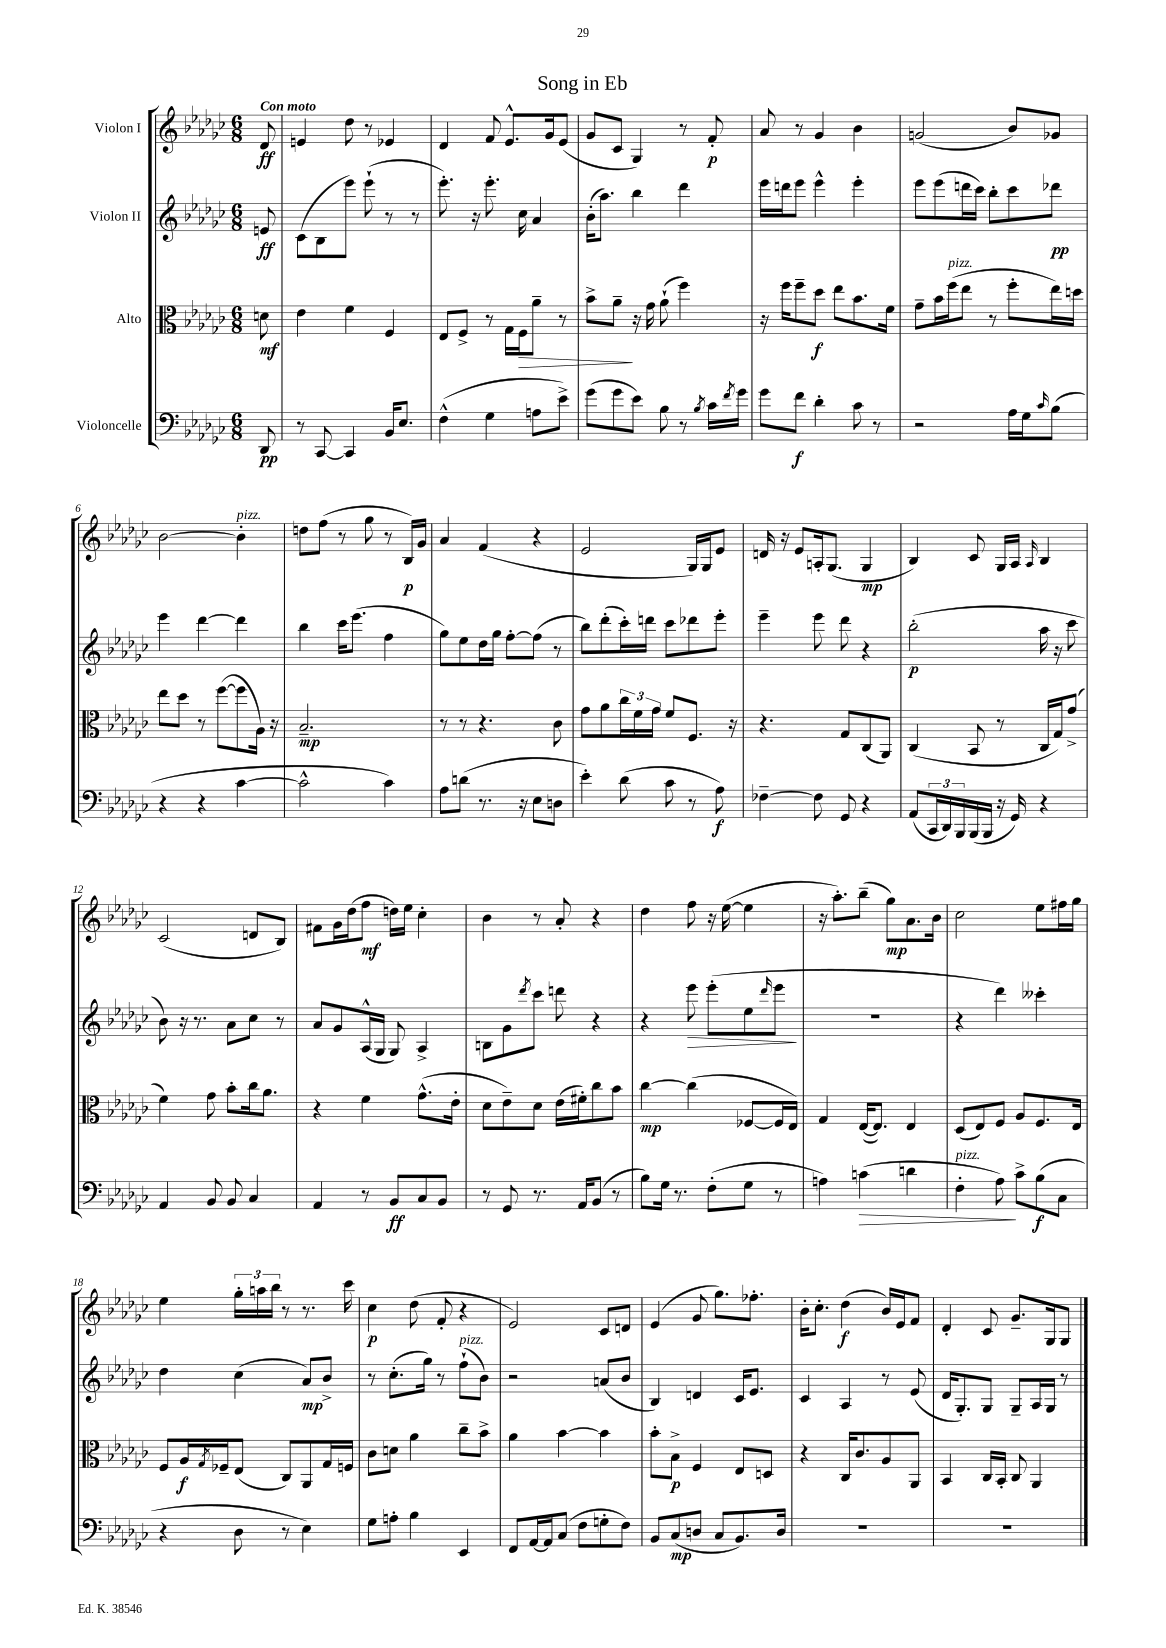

**kern	**kern	**kern	**kern
*staff4	*staff3	*staff2	*staff1
*clefF4	*clefC3	*clefG2	*clefG2
*k[b-e-a-d-g-c-]	*k[b-e-a-d-g-c-]	*k[b-e-a-d-g-c-]	*k[b-e-a-d-g-c-]
*M6/8	*M6/8	*M6/8	*M6/8
8DD-/	8d\	8e/	8d-/
=	=	=	=
8r	4e-\	(8c-\L	4e/
[8CC-/	.	8B-\	.
4CC-/]	4f\	8eee-\J)	8dd-\
.	.	(8eee-`\	8r
16BB-/LK	4F/	8r	4e-/
8.E-/J	.	.	.
.	.	8r	.
=	=	=	=
(4F^^\	8E-/L	8.eee-'\)	4d-/
.	8F^/J	.	.
.	.	16r	.
4G-\	8r	8.eee-'\	8f/
.	16G-\LL	.	8.e-^^/L
.	16F\J	16cc-\	.
8A\L	8a-~\J	4a-/	.
.	.	.	16g-/k
8e-^\J)	8r	.	(8e-/J
=	=	=	=
(8g-\L	8b-^\L	(16b-'\LK	8g-/L
.	.	8.aa-\J)	.
8g-\	8a-~\J	.	8c-/J
8e-\J)	16r	4bb-\	4G-/)
.	16g-\	.	.
8B-\	(8a-`\	.	.
8r	4ff\)	4ddd-\	8r
8qB-/	.	.	.
16c-\LL	.	.	8f'/
8qf/	.	.	.
16g-\JJ	.	.	.
=	=	=	=
8g-\L	16r	16eee-\LL	8a-/
.	16ff\LK	16ddd\J	.
8f\J	8ff~\	8eee-\J	8r
4d-'\	8dd-\J	4eee-^^\	4g-/
.	8ee-\L	.	.
8c-\	8.b-\	4eee-'\	4b-\
8r	.	.	.
.	16f\Jk	.	.
=	=	=	=
2r	8g-~\L	8eee-\L	(2g/
.	16b-\L	(8eee-\	.
.	(16ff\J	.	.
.	8ee-\J	16ddd\L	.
.	.	16ccc-\JJ)	.
.	8r	8bb-'\L	.
16A-\LL	8ff'\L	8ccc-\	8b-/L)
16G-\J	.	.	.
16qqc-/	.	.	.
(8B-\J	16ee-\L)	8ddd-\J	8g-/J
.	16dd\JJ	.	.
=	=	=	=
4r	8ee-\L	4eee-\	[2b-\
.	8dd-\J	.	.
4r	8r	[4ddd-\	.
.	([8ff\L	.	.
[4c-\	8ff\]	4ddd-\]	4b-'\]
.	16A-\Jk)	.	.
.	16r	.	.
=	=	=	=
2c-^^\]	2.B-~/	4bb-\	8dd\L
.	.	.	(8ff\J
.	.	16ccc-\LK	8r
.	.	(8.eee-\J	.
.	.	.	8gg-\
4c-\)	.	4ff\	8r
.	.	.	16B-/LL)
.	.	.	16g-/JJ
=	=	=	=
8A-\L	8r	8gg-\L)	4a-/
(8d\J	8r	8ee-\	.
8.r	4.r	16dd-\L	(4f/
.	.	16gg-\JJ	.
.	.	[8ff'\L	.
16r	.	.	.
8E-\L	.	(8ff\]J	4r
8D\J	8c-\	8r	.
=	=	=	=
4e-'\)	8g-\L	8bb-\L)	2e-/
.	8a-\	(8ddd-'\	.
(8d-\	24cc-\L	16ccc-'\L)	.
.	24f\	.	.
.	.	16ddd\JJ	.
.	24g-\JJ	.	.
8c-\	8f/L	8ccc-\L	.
8r	8.F/J	8ddd-\	16G-/LL)
.	.	.	16G-/J
8A-\)	.	8eee-'\J	8e-/J
.	16r	.	.
=	=	=	=
[4F-~\	4.r	4eee-~\	16d/
.	.	.	16r
.	.	.	8e-/L
8F-\]	.	8eee-\	16A'/k
.	.	.	(8.G-/J
8GG-/	8G-/L	8ddd-\	.
4r	(8C-/	4r	4G-/
.	8AA-/J)	.	.
=	=	=	=
(8AA-/L	(4C-/	(2bb-'\	4B-/)
24CC-/L	.	.	.
24DD-/)	.	.	.
24BBB-/	.	.	.
(16BBB-/	8BB-/	.	8c-/
16BBB-/JJ	.	.	.
16r	8r	.	16G-/LL
16GG-/)	.	.	16A-/JJ
.	.	.	16qqA-/
4r	16C-/LL	16aa-\	4B-/
.	16G-/J)	16r	.
.	(8g-^/J	8ccc-\	.
=	=	=	=
4AA-/	4f\)	8b-\)	(2c-/
.	.	16r	.
.	.	8.r	.
8BB-/	8g-\	.	.
8BB-/	8b-'\L	8a-\L	.
4C-/	16cc-\k	8cc-\J	8d/L
.	8.a-\J	.	.
.	.	8r	8B-/J)
=	=	=	=
4AA-/	4r	8a-/L	8f#\L
.	.	8g-/	16g-\L
.	.	.	(16dd-\J
8r	4f\	(16A-^^/L	8ff\J
.	.	16G-/JJ	.
8BB-/L	.	8G-/)	16dd\LL)
.	.	.	16ee-\JJ
8C-/	(8.g-^^\L	4A-^/	4cc-'\
8BB-/J	.	.	.
.	16e-'\Jk	.	.
=	=	=	=
8r	8d-\L	8B\L	4b-\
8GG-/	8e-~\)	8g-\	.
.	.	8qddd-/	.
8.r	8d-\J	8ccc-\J	8r
.	(16e-\LL	8ddd\	8a-'/
16AA-/LK	16f#'\J)	.	.
(8BB-/J	8cc-\	4r	4r
8r	8b-\J	.	.
=	=	=	=
8B-\L)	[4cc-\	4r	4dd-\
16G-\Jk	.	.	.
8.r	.	.	.
.	(4cc-\]	8eee-\	8ff\
(8F'\L	.	(8eee-'\L	16r
.	.	.	([16ee-\
8G-\J	[8F-/L	8ee-\	4ee-\]
.	.	16qqddd-/	.
8r	16F-/]L	8eee-\J	.
.	16E-/JJ)	.	.
=	=	=	=
4A\)	4G-/	2.r	16r
.	.	.	8.aa-'\L)
(4c\	([16E-/LK	.	(8bb-~\J
.	8.E-/]J)	.	.
.	.	.	8gg-\L)
4d\	4E-/	.	8.a-\
.	.	.	16b-\Jk
=	=	=	=
4F'\	(8D-/L	4r	2cc-\
.	8E-/)	.	.
8A-\)	8F/J	4ddd-\)	.
8c-^\L	8A-/L	.	.
(8B-\	8.F/	4ccc--'\	8ee-\L
8C-\J	.	.	16ff#\L
.	16E-/Jk	.	16gg-\JJ
=	=	=	=
4r	8F/L	4dd-\	4ee-\
.	16A-/L	.	.
.	8qG-/	.	.
.	16F-~/J	.	.
8D-\	(8E-/J	(4cc-\	24gg-'\LL
.	.	.	24aa\
.	.	.	24bb-\JJ
8r	8C-/L)	.	8r
4E-\)	8AA-/	8a-/L)	8.r
.	16G-/L	8b-^/J	.
.	16F/JJ	.	16ccc-\
=	=	=	=
8G-\L	8c-\L	8r	4cc-\
8A'\J	8d\J	(8.cc-'\L	.
4B-\	4a-\	.	(8dd-\
.	.	16gg-\Jk)	.
.	.	8r	8f'/
4EE-/	8cc-~\L	(8ff`\L	4r
.	8b-^\J	8b-\J)	.
=	=	=	=
8FF/L	4a-\	2r	2e-/)
[16AA-/L	.	.	.
16AA-/]J	.	.	.
(8C-/J	[4b-\	.	.
8F\L	.	.	.
8G'\	4b-\]	(8a/L	8c-/L
8F\J)	.	8b-/J	8d/J
=	=	=	=
8BB-/L	8b-'\L	4B-/)	(4e-/
(8C-/	8B-^\J	.	.
8D/J	4F/	4d/	8g-/
8C-/L	.	.	8.gg-\L)
8.BB-/)	8E-/L	16c-/LK	.
.	.	8.e-/J	8.ff-'\J
.	8D/J	.	.
16D/Jk	.	.	.
=	=	=	=
2.r	4r	4c-/	16b-'\LK
.	.	.	8.cc-'\J
.	16C-/LK	4A-/	(4dd-\
.	8.c-/	.	.
.	8A-/	8r	16b-/LL)
.	.	.	16e-/J
.	8AA-/J	(8e-/	8f/J
=	=	=	=
2.r	4BB-/	16d-/LK	4d-'/
.	.	8.G-'/)	.
.	16C-/LL	8G-/J	8c-/
.	16BB-'/JJ	.	.
.	8C-/	8G-~/L	8.g-~/L
.	4AA-/	16A-/L	.
.	.	16G-/JJ	16G-/k
.	.	8r	8G-/J
==	==	==	==
*-	*-	*-	*-
